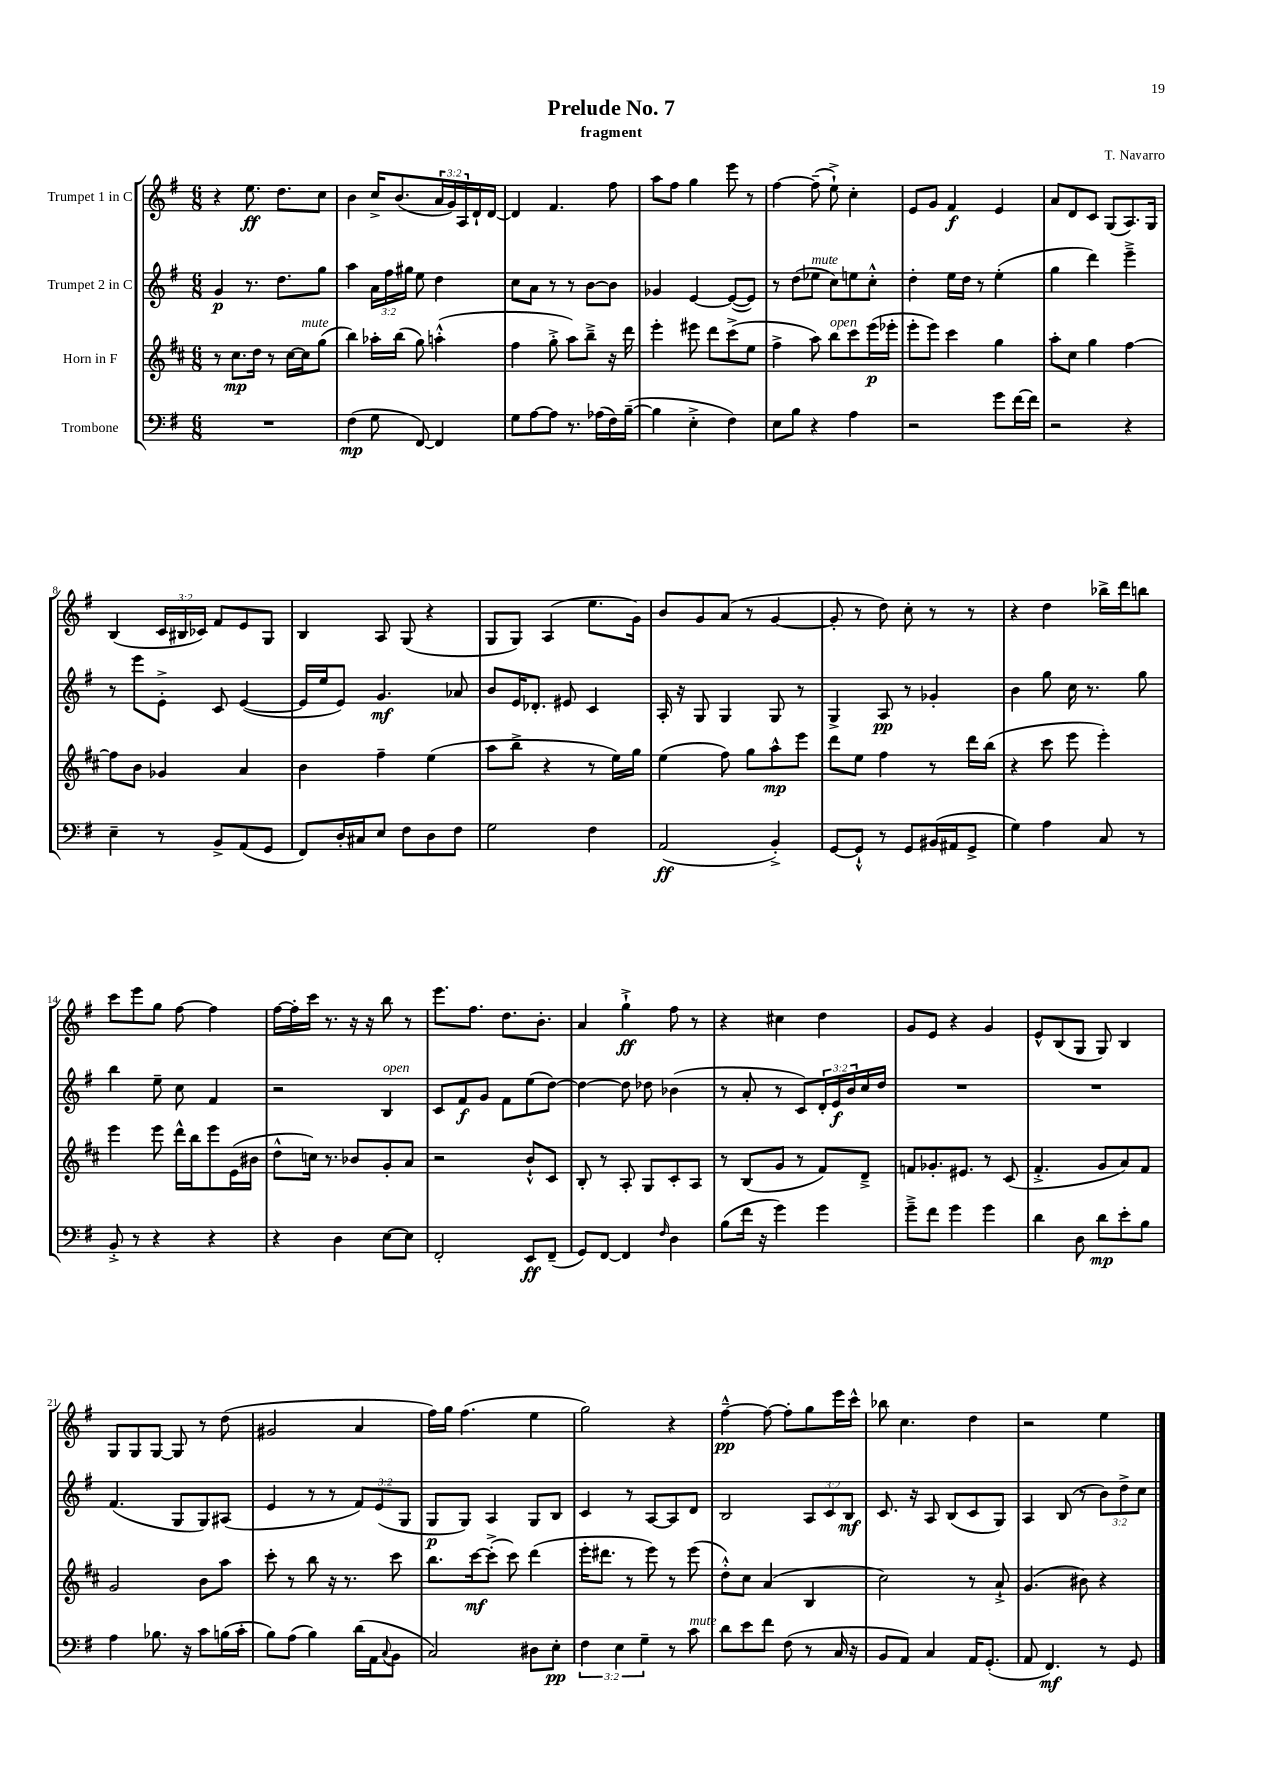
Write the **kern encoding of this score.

**kern	**dynam	**kern	**dynam	**kern	**dynam	**kern	**dynam
*part4	*part4	*part3	*part3	*part2	*part2	*part1	*part1
*staff4	*staff4	*staff3	*staff3	*staff2	*staff2	*staff1	*staff1
*I"Trombone	*	*I"Horn in F	*	*I"Trumpet 2 in C	*	*I"Trumpet 1 in C	*
*clefF4	*	*clefG2	*	*clefG2	*	*clefG2	*
*k[f#]	*	*k[f#c#]	*	*k[f#]	*	*k[f#]	*
*M6/8	*	*M6/8	*	*M6/8	*	*M6/8	*
=1	=1	=1	=1	=1	=1	=1	=1
2.r	.	8r	.	4g/	p	4r	.
.	.	8.cc#\L	mp	.	.	.	.
.	.	.	.	8.r	.	8.ee\	ff
.	.	16dd\Jk	.	.	.	.	.
.	.	8r	.	.	.	.	.
.	.	.	.	8.dd\L	.	8.dd\L	.
.	.	[16cc#\LL	.	.	.	.	.
!	!	!LO:TX:a:i:t=mute	!	!	!	!	!
.	.	16cc#\J]	.	.	.	.	.
.	.	(8gg\J	.	8gg\J	.	8cc\J	.
=2	=2	=2	=2	=2	=2	=2	=2
(4F#\	mp	4bb\)	.	4aa\	.	4b\	.
8G\	.	16aa-X'\LL	.	24a\LL	.	16cc^/KL	.
.	.	.	.	24ff#\	.	.	.
.	.	(16bb\JJ	.	.	.	(8.b/	.
.	.	.	.	24gg#X\JJ	.	.	.
[8FF#/)	.	8gg\)	.	8ee\	.	.	.
4FF#/]	.	(4aan'^^\	.	4dd\	.	24a/L	.
.	.	.	.	.	.	24g/)	.
.	.	.	.	.	.	24A/	.
.	.	.	.	.	.	16d`/	.
.	.	.	.	.	.	[16d/JJ	.
=3	=3	=3	=3	=3	=3	=3	=3
8G\L	.	4ff#\	.	8cc\L	.	4d/]	.
[8A\	.	.	.	8a\J	.	.	.
8A\J]	.	8gg'^\	.	8r	.	4.f#/	.
8.r	.	8aa\L)	.	8r	.	.	.
.	.	8bb~^\J	.	[8b\L	.	.	.
(16A-X\LL	.	.	.	.	.	.	.
16F#\)	.	16r	.	8b\J]	.	8ff#\	.
([16B~\JJ	.	16ddd\	.	.	.	.	.
=4	=4	=4	=4	=4	=4	=4	=4
4B\]	.	4eee'\	.	4g-X/	.	8aa\L	.
.	.	.	.	.	.	8ff#\J	.
4E'^\	.	8eee#X\	.	[4e/	.	4gg\	.
.	.	8ddd\L	.	.	.	.	.
4F#\)	.	(8ccc#^\	.	(8e/L_	.	8eee\	.
.	.	8ee\J	.	8e/J])	.	8r	.
=5	=5	=5	=5	=5	=5	=5	=5
8E\L	.	4ff#^\	.	8r	.	[4ff#\	.
8B\J	.	.	.	(8dd\L	.	.	.
!	!	!	!	!LO:TX:a:i:t=mute	!	!	!
4r	.	8aa\)	.	8ee-X\J	.	(8ff#~\]	.
!	!	!LO:TX:a:i:t=open	!	!	!	!	!
.	.	8bb\L	.	8cc\L)	.	8ee`^\)	.
4A\	.	8ccc#\	.	8een\	.	4cc'\	.
.	.	(16eee\L	p	8cc'^^\J	.	.	.
.	.	16eee-X'\JJ	.	.	.	.	.
=6	=6	=6	=6	=6	=6	=6	=6
2r	.	8eee'\L	.	4dd'\	.	8e/L	.
.	.	8eee\J)	.	.	.	8g/J	.
.	.	4ccc#\	.	16ee\LL	.	4f#/	f
.	.	.	.	16dd\JJ	.	.	.
.	.	.	.	8r	.	.	.
8g\L	.	4gg\	.	(4ee'\	.	4e/	.
[16f#\L	.	.	.	.	.	.	.
16f#\JJ]	.	.	.	.	.	.	.
=7	=7	=7	=7	=7	=7	=7	=7
2r	.	8aa'\L	.	4gg\	.	8a/L	.
.	.	8cc#\J	.	.	.	8d/	.
.	.	4gg\	.	4ddd\)	.	8c/J	.
.	.	.	.	.	.	(8G/L	.
4r	.	[4ff#\	.	4eee~^\	.	8.A/)	.
.	.	.	.	.	.	16G/Jk	.
!!LO:LB:g=z
=8	=8	=8	=8	=8	=8	=8	=8
4E~\	.	8ff#\L]	.	8r	.	(4B/	.
.	.	8b\J	.	8eee\L	.	.	.
8r	.	4g-X/	.	8e'^\J	.	24c/LL	.
.	.	.	.	.	.	24B#X/	.
.	.	.	.	.	.	24c-X/JJ)	.
8BB^/L	.	.	.	8c/	.	8f#/L	.
(8AA/	.	4a/	.	([4e/	.	8e/	.
8GG/J	.	.	.	.	.	8G/J	.
=9	=9	=9	=9	=9	=9	=9	=9
8FF#/L)	.	4b\	.	16e/LL]	.	4B/	.
.	.	.	.	16ee/J	.	.	.
16D'/L	.	.	.	8e/J)	.	.	.
16C#X/J	.	.	.	.	.	.	.
8E/J	.	4ff#~\	.	4.g/	mf	8A/	.
8F#\L	.	.	.	.	.	(8G/	.
8D\	.	(4ee\	.	.	.	4r	.
8F#\J	.	.	.	8a-X/	.	.	.
=10	=10	=10	=10	=10	=10	=10	=10
2G\	.	8aa\L	.	8b/L	.	8G/L	.
.	.	8bb^\J	.	16e/K	.	8G/J)	.
.	.	.	.	8.d-X'/J	.	.	.
.	.	4r	.	.	.	(4A/	.
.	.	.	.	8e#X/	.	.	.
4F#\	.	8r	.	4c/	.	8.ee\L	.
.	.	16ee\LL)	.	.	.	.	.
.	.	16gg\JJ	.	.	.	16g\Jk)	.
=11	=11	=11	=11	=11	=11	=11	=11
(2AA/	ff	(4ee\	.	16A'/	.	8b/L	.
.	.	.	.	16r	.	.	.
.	.	.	.	8G/	.	8g/	.
.	.	8ff#\)	.	4G/	.	(8a/J	.
.	.	8gg\L	.	.	.	8r	.
4BB'^/)	.	8aa^^\	mp	8G/	.	[4g/	.
.	.	8eee\J	.	8r	.	.	.
=12	=12	=12	=12	=12	=12	=12	=12
[8GG/L	.	8ddd\L	.	4G^/	.	8g'/]	.
8GG`^^/J]	.	8ee\J	.	.	.	8r	.
8r	.	4ff#\	.	8A/	pp	8dd\)	.
8GG/L	.	.	.	8r	.	8cc'\	.
(16BB#X/L	.	8r	.	4g-X'/	.	8r	.
16AA#X/J	.	.	.	.	.	.	.
8GG^/J	.	16ddd\LL	.	.	.	8r	.
.	.	(16bb\JJ	.	.	.	.	.
=13	=13	=13	=13	=13	=13	=13	=13
4G\)	.	4r	.	4b\	.	4r	.
4A\	.	8ccc#\	.	8gg\	.	4dd\	.
.	.	8eee\	.	16cc\	.	.	.
.	.	.	.	8.r	.	.	.
8C/	.	4eee'\)	.	.	.	16bb-X^\LL	.
.	.	.	.	.	.	16ddd\J	.
8r	.	.	.	8gg\	.	8bbn\J	.
!!LO:LB:g=z
=14	=14	=14	=14	=14	=14	=14	=14
8BB'^/	.	4eee\	.	4bb\	.	8ccc\L	.
8r	.	.	.	.	.	8eee\	.
4r	.	8eee\	.	8ee~\	.	8gg\J	.
.	.	16ddd^^\LL	.	8cc\	.	[8ff#\	.
.	.	16bb\J	.	.	.	.	.
4r	.	8eee\	.	4f#/	.	4ff#\]	.
.	.	(16e\L	.	.	.	.	.
.	.	16b#X\JJ	.	.	.	.	.
=15	=15	=15	=15	=15	=15	=15	=15
4r	.	8dd^^\L	.	2r	.	[16ff#\LL	.
.	.	.	.	.	.	16ff#'\]	.
.	.	16ccn\Jk)	.	.	.	16ccc\JJ	.
.	.	8.r	.	.	.	8.r	.
4D\	.	.	.	.	.	.	.
.	.	8b-X/L	.	.	.	16r	.
.	.	.	.	.	.	16r	.
!	!	!	!	!LO:TX:a:i:t=open	!	!	!
[8E\L	.	8g'/	.	4B/	.	8bb\	.
8E\J]	.	8a/J	.	.	.	8r	.
=16	=16	=16	=16	=16	=16	=16	=16
2FF#'/	.	2r	.	8c/L	.	8.eee\L	.
.	.	.	.	8f#/	f	.	.
.	.	.	.	.	.	8.ff#\J	.
.	.	.	.	8g/J	.	.	.
.	.	.	.	8f#\L	.	8.dd\L	.
8EE/L	ff	8b`^^/L	.	(8ee\	.	.	.
.	.	.	.	.	.	8.b'\J	.
(8FF#~/J	.	8c#/J	.	[8dd\J)	.	.	.
=17	=17	=17	=17	=17	=17	=17	=17
8GG/L)	.	8B'/	.	4dd\_	.	4a/	.
[8FF#/J	.	8r	.	.	.	.	.
4FF#/]	.	8A'/	.	8dd\]	.	4gg`^\	ff
.	.	8G/L	.	8dd-X\	.	.	.
16qqF#/	.	.	.	.	.	.	.
4D\	.	8c#'/	.	(4b-X\	.	8ff#\	.
.	.	8A/J	.	.	.	8r	.
=18	=18	=18	=18	=18	=18	=18	=18
(8B\L	.	8r	.	8r	.	4r	.
16f#\Jk	.	(8B/L	.	8a'/	.	.	.
16r	.	.	.	.	.	.	.
4g\)	.	8g/J	.	8r	.	4cc#X\	.
.	.	8r	.	8c/L)	.	.	.
4g\	.	8f#/L)	.	24d'/L	.	4dd\	.
.	.	.	.	24e/	f	.	.
.	.	.	.	24b/	.	.	.
.	.	8d~^/J	.	16cc/	.	.	.
.	.	.	.	16dd/JJ	.	.	.
=19	=19	=19	=19	=19	=19	=19	=19
8g~^\L	.	8fn/L	.	2.r	.	8g/L	.
8f#\J	.	8.g-X'/	.	.	.	8e/J	.
4g\	.	.	.	.	.	4r	.
.	.	8.e#X/J	.	.	.	.	.
4g\	.	8r	.	.	.	4g/	.
.	.	(8c#/	.	.	.	.	.
=20	=20	=20	=20	=20	=20	=20	=20
4d\	.	4.f#'^/	.	2.r	.	8e^^/L	.
.	.	.	.	.	.	(8B/	.
8D\	.	.	.	.	.	8G/J	.
8d\L	mp	8g/L	.	.	.	8G/)	.
8e'\	.	8a/)	.	.	.	4B/	.
8B\J	.	8f#/J	.	.	.	.	.
!!LO:LB:g=z
=21	=21	=21	=21	=21	=21	=21	=21
4A\	.	2g/	.	(4.f#/	.	8G/L	.
.	.	.	.	.	.	8G/	.
8.B-X\	.	.	.	.	.	[8G/J	.
.	.	.	.	8G/L	.	8G/]	.
16r	.	.	.	.	.	.	.
8c\L	.	8b\L	.	8G/)	.	8r	.
(16Bn\L	.	8aa\J	.	(8A#X/J	.	(8dd\	.
16c'\JJ	.	.	.	.	.	.	.
=22	=22	=22	=22	=22	=22	=22	=22
8B\L)	.	8ccc#'\	.	4e/	.	2g#X/	.
(8A\J	.	8r	.	.	.	.	.
4B\)	.	8bb\	.	8r	.	.	.
.	.	16r	.	8r	.	.	.
.	.	8.r	.	.	.	.	.
(16d\LL	.	.	.	12f#/L)	.	4a/	.
16AA\J	.	.	.	.	.	.	.
.	.	.	.	(12e/	.	.	.
8qqC/	.	.	.	.	.	.	.
8BB\J	.	8ccc#\	.	.	.	.	.
.	.	.	.	12G/J	.	.	.
=23	=23	=23	=23	=23	=23	=23	=23
2C/)	.	8.bb\L	.	8G/L	p	16ff#\LL)	.
.	.	.	.	.	.	16gg\JJ	.
.	.	.	.	8G/J)	.	(4.ff#\	.
.	.	[16ccc#\k	mf	.	.	.	.
.	.	(8ccc#'^\J]	.	4A/	.	.	.
.	.	8ccc#\)	.	.	.	.	.
8D#X\L	.	(4ddd\	.	8G/L	.	4ee\	.
8E'\J	pp	.	.	8B/J	.	.	.
=24	=24	=24	=24	=24	=24	=24	=24
6F#\	.	16eee'\KL	.	4c/	.	2gg\)	.
.	.	8.ddd#X\J	.	.	.	.	.
6E\	.	.	.	.	.	.	.
.	.	8r	.	8r	.	.	.
6G~\	.	.	.	.	.	.	.
.	.	8eee\)	.	[8A/L	.	.	.
8r	.	8r	.	8A/]	.	4r	.
!LO:TX:a:i:t=mute	!	!	!	!	!	!	!
8c\	.	(8eee\	.	8d/J	.	.	.
=25	=25	=25	=25	=25	=25	=25	=25
8d\L	.	8dd'^^\L)	.	2B/	.	[4ff#~^^\	pp
8e\	.	8cc#\J	.	.	.	.	.
8f#\J	.	(4a/	.	.	.	8ff#\_	.
(8F#\	.	.	.	.	.	8ff#'\L]	.
8r	.	4B/	.	12A/L	.	8gg\	.
.	.	.	.	12c/	.	.	.
16C/	.	.	.	.	.	16eee\L	.
.	.	.	.	12B/J	mf	.	.
16r	.	.	.	.	.	16ccc^^\JJ	.
=26	=26	=26	=26	=26	=26	=26	=26
8BB/L	.	2cc#\)	.	8.c/	.	8bb-X\	.
8AA/J)	.	.	.	.	.	4.cc\	.
.	.	.	.	16r	.	.	.
4C/	.	.	.	8A/	.	.	.
.	.	.	.	(8B/L	.	.	.
16AA/KL	.	8r	.	8c/	.	4dd\	.
(8.GG'/J	.	.	.	.	.	.	.
.	.	8a`^/	.	8G/J)	.	.	.
=27	=27	=27	=27	=27	=27	=27	=27
8AA/	.	(4.g/	.	4A/	.	2r	.
4.FF#/)	mf	.	.	.	.	.	.
.	.	.	.	(8B/	.	.	.
.	.	8b#X\)	.	8r	.	.	.
8r	.	4r	.	12b\L)	.	4ee\	.
.	.	.	.	12dd^\	.	.	.
8GG/	.	.	.	.	.	.	.
.	.	.	.	12cc\J	.	.	.
==	==	==	==	==	==	==	==
*-	*-	*-	*-	*-	*-	*-	*-
